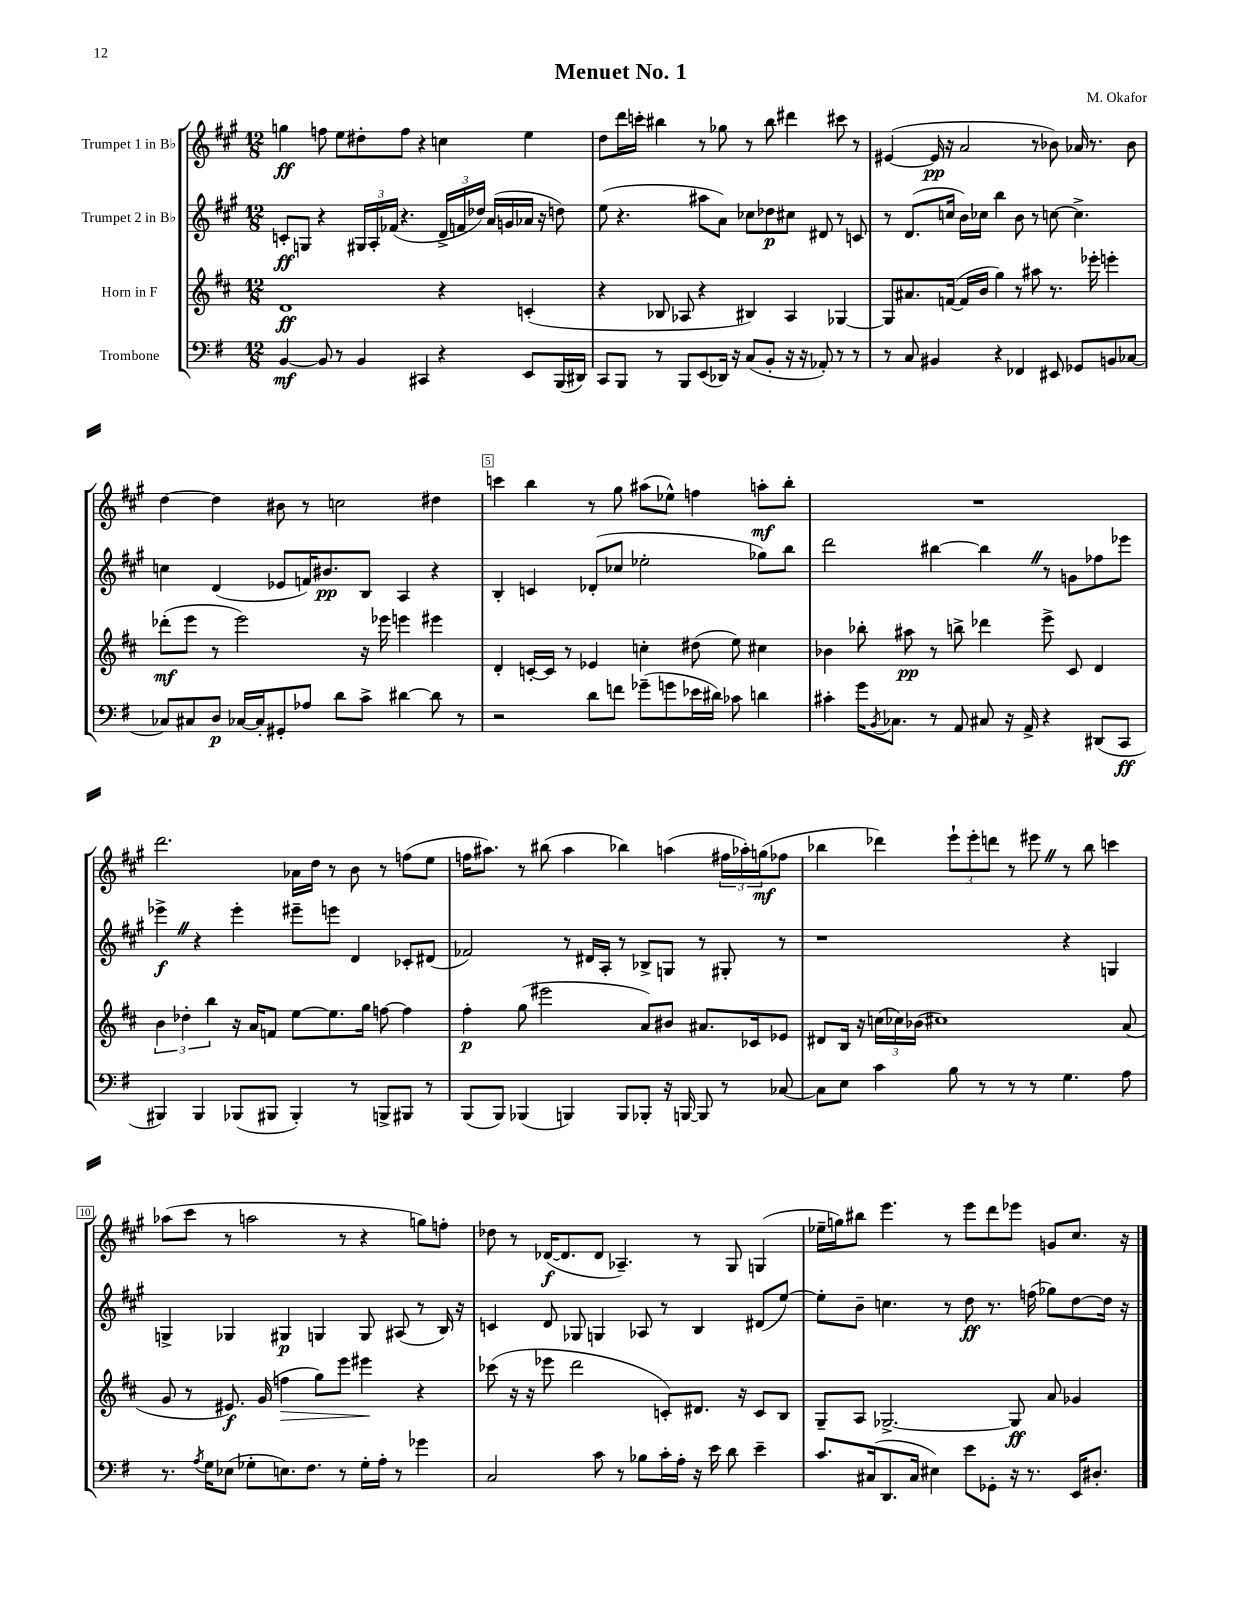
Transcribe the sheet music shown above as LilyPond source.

\header { title = "Menuet No. 1" composer = "M. Okafor" }
<<
\new StaffGroup <<
\new Staff = "s0" \with { instrumentName = "Trumpet 1 in Bb" } {
    \clef treble \key a \major \numericTimeSignature \time 12/8
    g''4\ff f''8 e''8 dis''8-. f''8 r4 c''4 e''4 |
    d''8 d'''16 c'''16-. bis''4 r8 ges''8 r8 bis''8 dis'''4 cis'''8 r8 |
    eis'4~( eis'16\pp r16 a'2 r8 bes'8) aes'16 r8. bes'8 |
    d''4~ d''4 bis'8 r8 c''2 dis''4 |
    c'''4 b''4 r8 gis''8 ais''8( ees''8-^) f''4 a''8-.\mf b''8-. |
    R1. |
    d'''2. aes'16 d''16 r8 b'8 r8 f''8( e''8 |
    f''16 ais''8.) r8 bis''8( ais''4 bes''4) a''4( \tuplet 3/2 { fis''16 aes''16-.) g''16\mf( } fes''8 |
    bes''4 des'''4) \tuplet 3/2 { e'''8-! e'''8-. d'''8 } r8 eis'''8 \once \override BreathingSign.text = \markup { \musicglyph "scripts.caesura.straight" } \breathe r8 bes''8 c'''4 |
    aes''8( cis'''8 r8 a''2 r8 r4 g''8) f''8-. |
    des''8 r8 des'16~\f( des'8. des'8 aes4.--) r8 gis8 g4( |
    ees''16-- g''16) bis''8 e'''4. r8 e'''8 d'''8 ees'''8 g'8 cis''8. r16 \bar "|." |
}
\new Staff = "s1" \with { instrumentName = "Trumpet 2 in Bb" } {
    \clef treble \key a \major \numericTimeSignature \time 12/8
    c'8-.\ff g8 r4 \tuplet 3/2 { gis16 a16-. fes'16( } r4. \tuplet 3/2 { d'16-> f'16 des''16) } a'16( g'16 aes'16 r16 d''8) |
    e''8( r4. ais''8 a'8) ces''8 des''8\p cis''8 dis'8 r8 c'8 |
    r8 d'8.( c''16 b'16) ces''16 b''4 b'8 r8 c''8~ c''4.-> |
    c''4 d'4( ees'8 f'16) bis'8.\pp b8 a4 r4 |
    b4-. c'4 des'8-.( ces''8 ees''2-. ges''8) b''8 |
    d'''2 bis''4~ bis''4 \once \override BreathingSign.text = \markup { \musicglyph "scripts.caesura.straight" } \breathe r8 g'8 fes''8 ees'''8 |
    ees'''4->\f \once \override BreathingSign.text = \markup { \musicglyph "scripts.caesura.straight" } \breathe r4 ees'''4-. eis'''8-- e'''8 d'4 ces'8-. dis'8( |
    fes'2) r8 dis'16 a16-. r8 bes8-> g8 r8 gis8-. r8 |
    r1 r4 g4 |
    g4-> ges4 gis4\p g4 g8 ais8( r8 b16) r16 |
    c'4 d'8 ges8 g4 aes8 r8 b4 dis'8( e''8~) |
    e''8-. b'8-- c''4. r8 d''8\ff r8. f''16( ges''8) d''8~ d''16 r16 \bar "|." |
}
\new Staff = "s2" \with { instrumentName = "Horn in F" } {
    \clef treble \key d \major \numericTimeSignature \time 12/8
    d'1\ff r4 c'4-.( |
    r4 bes8 aes8 r4 bis4) aes4 ges4~ |
    ges8 ais'8. f'16~( f'16 b'16 g''4) r8 ais''8 r8. ees'''16-. e'''4-. |
    des'''8-.\mf( e'''8 r8 e'''2) r16 ees'''16 e'''4 eis'''4 |
    d'4-. c'16~-. c'16 r8 ees'4 c''4-. dis''8( e''8) cis''4 |
    bes'4 bes''8-. ais''8\pp r8 b''8-> des'''4 e'''8-> cis'8 d'4 |
    \tuplet 3/2 { b'4 des''4-. b''4 } r16 a'16 f'8 e''8~ e''8. g''16 f''8~ f''4 |
    fis''4-.\p g''8( eis'''2 a'8) bis'8 ais'8. ces'16 ees'8 |
    dis'8 b16 r16 \tuplet 3/2 { c''16( ces''16) bes'16( } cis''1) a'8( |
    g'8 r8 eis'8.\f) g'16( f''4\> g''8) e'''8 eis'''4\! r4 |
    ces'''8( r16 r16 ees'''8 d'''2 c'8-.) dis'8. r16 c'8 b8 |
    g8-- a8 ges2.~-> ges8\ff a'8 ges'4 \bar "|." |
}
\new Staff = "s3" \with { instrumentName = "Trombone" } {
    \clef bass \key g \major \numericTimeSignature \time 12/8
    b,4~\mf b,8 r8 b,4 cis,4 r4 e,8 b,,16( dis,16) |
    c,8 b,,8 r8 b,,8 e,8( des,16) r16 c8( b,8-. r16 r16 aes,8-.) r8 r8 |
    r8 c8 bis,4 r4 fes,4 eis,8 ges,8 b,8 ces8~ |
    ces8 cis8 d8\p ces16~ ces16-. gis,8-. aes8 d'8 c'8-> dis'4~ dis'8 r8 |
    r2 d'8 f'8 ges'8--( g'8 ees'16 dis'16) ces'8 d'4 |
    cis'4-. g'16 \acciaccatura { b,8 } ces8. r8 a,8 cis8 r16 a,16-> r4 dis,8( c,8\ff |
    bis,,4) bis,,4 bes,,8( bis,,8 bis,,4-.) r8 b,,8-> bis,,8 r8 |
    b,,8( b,,8) bes,,4( b,,4) b,,8 bes,,8-. r16 b,,16~ b,,8 r8 ces8~ |
    ces8 e8 c'4 b8 r8 r8 r8 g4. a8 |
    r8. \acciaccatura { a8 } g16 ees8( ges8-. e8.) fis8. r8 ges16-. a16-. r8 ges'4 |
    c2 c'8 r8 bes8 c'16-. a16-. r16 e'16 d'8 e'4-- |
    c'8. cis16( d,8. cis16 eis4) e'8 ges,8-. r16 r8. e,16 dis8.-. \bar "|." |
}
>>
>>
\layout { \context { \Score \override BarNumber.break-visibility = ##(#f #t #t) barNumberVisibility = #(every-nth-bar-number-visible 5) \override BarNumber.stencil = #(make-stencil-boxer 0.1 0.3 ly:text-interface::print) } }
